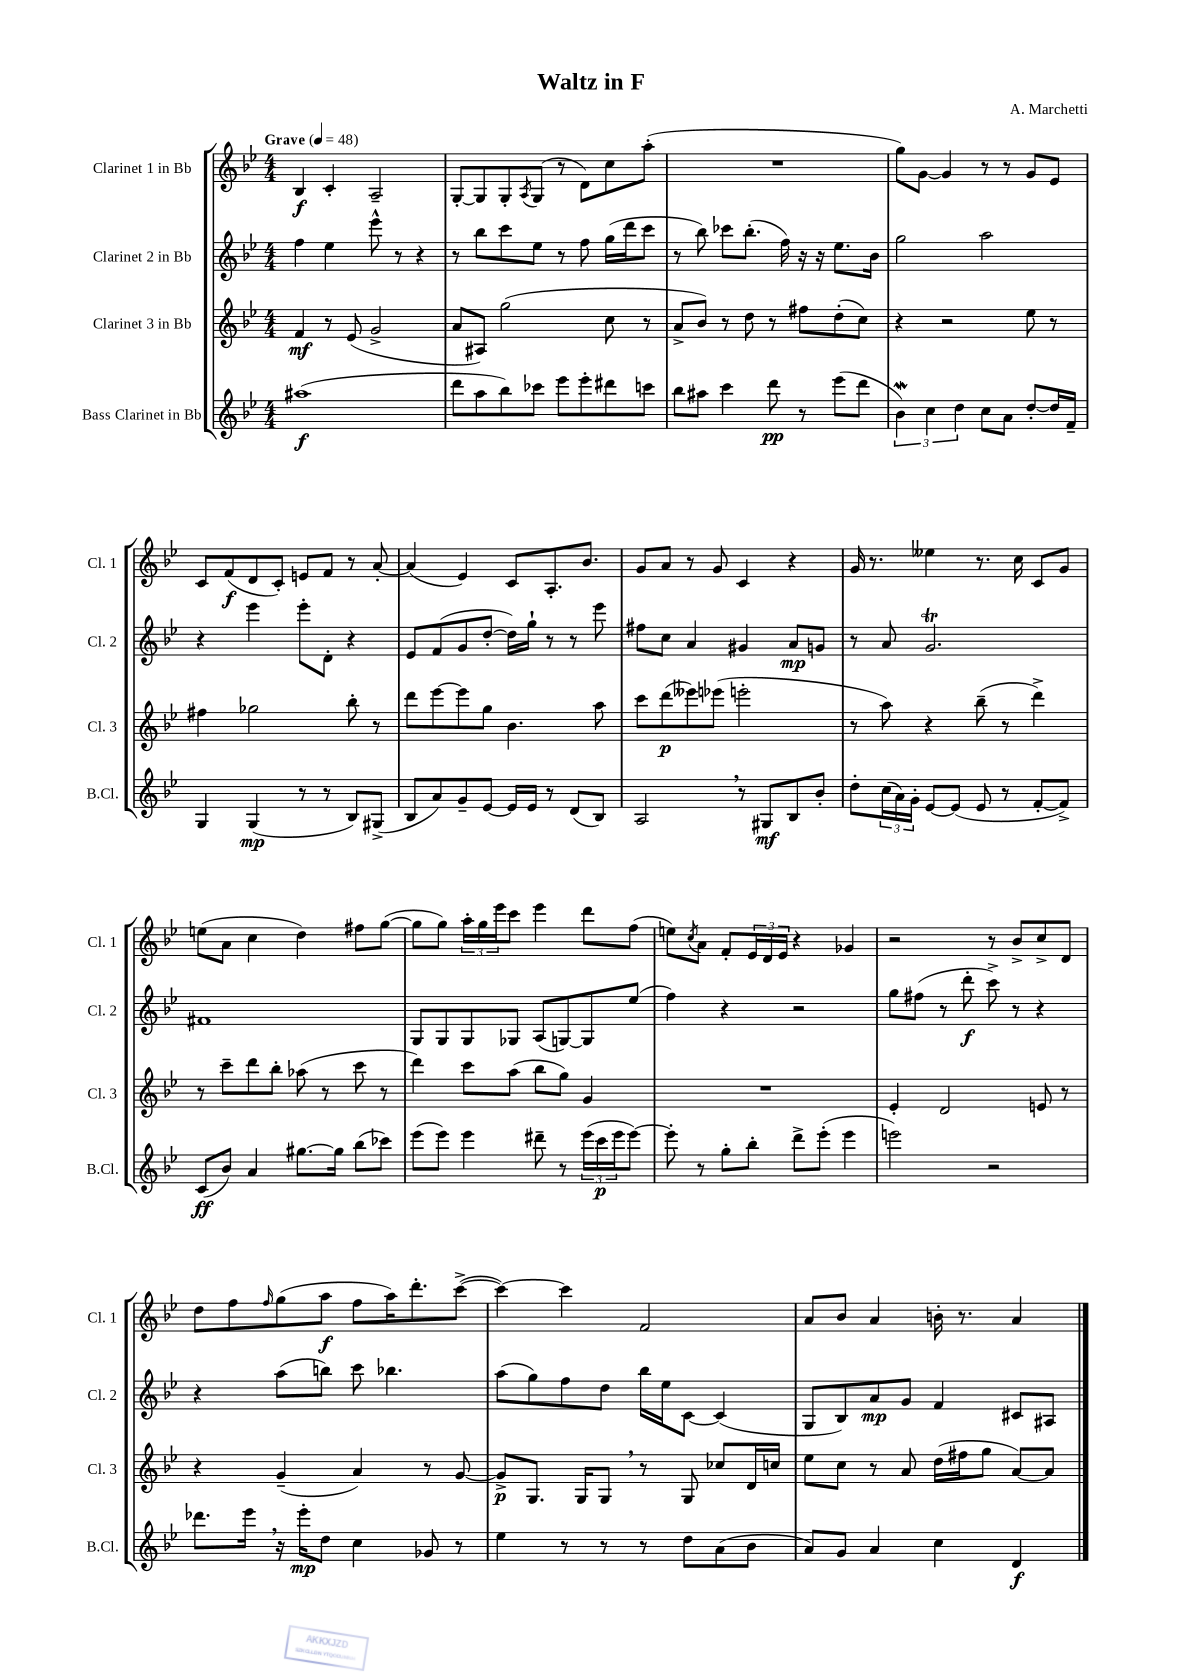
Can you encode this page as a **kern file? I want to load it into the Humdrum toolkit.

**kern	**kern	**kern	**kern
*staff4	*staff3	*staff2	*staff1
*clefG2	*clefG2	*clefG2	*clefG2
*k[b-e-]	*k[b-e-]	*k[b-e-]	*k[b-e-]
*M4/4	*M4/4	*M4/4	*M4/4
*MM48	*MM48	*MM48	*MM48
(1aa#	4f	4ff	4B-
.	8r	4ee-	4c'
.	(8e-	.	.
.	2g^	8eee-^^	2A~
.	.	8r	.
.	.	4r	.
=	=	=	=
8ddd	8a	8r	[8G'
8aa	8A#)	8bb-	8G]
8bb-)	(2gg	8ccc	8G'
.	.	.	8qA
8ccc-	.	8ee-	(8G
8eee-	.	8r	8r
8eee-'	.	8ff	8d)
8ddd#	8cc	(16gg	8cc
.	.	16ddd	.
8ccc	8r	8ccc	(8aa'
=	=	=	=
8bb-	8a^	8r	1r
8aa#	8b-)	8bb-)	.
4ccc	8r	8ccc-	.
.	8dd	(8.bb-'	.
8ddd	8r	.	.
.	.	16ff)	.
8r	8ff#	16r	.
.	.	16r	.
(8eee-	(8dd'	8.ee-	.
8ddd	8cc)	.	.
.	.	16b-	.
=	=	=	=
6b-)	4r	2gg	8gg)
.	.	.	[8g
6cc	.	.	.
.	2r	.	4g]
6dd	.	.	.
8cc	.	2aa	8r
8a	.	.	8r
[8dd'	8ee-	.	8g
16dd]	8r	.	8e-
16f~	.	.	.
=	=	=	=
4G	4ff#	4r	8c
.	.	.	(8f
(4G	2gg-	4eee-	8d
.	.	.	8c')
8r	.	8eee-'	8e
8r	.	8d'	8f
8B-)	8bb-'	4r	8r
(8G#^	8r	.	[8a'
=	=	=	=
8B-	8ddd	8e-	(4a]
8a)	[8eee-	(8f	.
8g~	8eee-]	8g	4e-)
[8e-	8gg	[8dd'	.
16e-]	4.b-	16dd])	8c
16e-	.	16gg`	.
8r	.	8r	8.A'
(8d	.	8r	.
.	.	.	8.b-
8B-)	8aa	8eee-	.
=	=	=	=
2A	8ccc	8ff#	8g
.	(8ddd	8cc	8a
.	8eee--)	4a	8r
.	(8eee-	.	8g
8r	2eee'	4g#	4c
8G#	.	.	.
8B-	.	8a	4r
8b-'	.	8g	.
=	=	=	=
8dd'	8r	8r	16g
.	.	.	8.r
(24cc	8aa)	8a	.
24a)	.	.	.
24g'	.	.	.
[8e-	4r	2.g	4ee--
(8e-]	.	.	.
8e-	(8bb-~	.	8.r
8r	8r	.	.
.	.	.	16cc
[8f'	4ddd^)	.	8c
8f^])	.	.	8g
=	=	=	=
(8c	8r	1f#	(8ee
8b-)	8ccc~	.	8a
4a	8ddd	.	4cc
.	8bb-'	.	.
[8.gg#	(8aa-	.	4dd)
.	8r	.	.
16gg#]	.	.	.
(8bb-	8ccc	.	8ff#
8ccc-)	8r	.	([8gg
=	=	=	=
(8eee-	4ddd)	8G	8gg]
8eee-)	.	8G	8gg)
4eee-	8ccc	8G	24aa'
.	.	.	24gg
.	.	.	24eee-
.	(8aa	8G-	8ccc
8ddd#~	8bb-	(8A	4eee-
8r	8gg)	[8G)	.
(24eee-	4g	8G]	8ddd
24ccc	.	.	.
24eee-	.	.	.
[8eee-)	.	(8ee-	(8ff
=	=	=	=
8eee-']	1r	4ff)	8ee)
.	.	.	8qcc
8r	.	.	8a
8gg'	.	4r	8f'
8bb-'	.	.	24e-
.	.	.	24d
.	.	.	24e-
8ddd^	.	2r	4r
(8eee-'	.	.	.
4eee-	.	.	4g-
=	=	=	=
2eee)	4e-'	8gg	2r
.	.	(8ff#	.
.	2d	8r	.
.	.	8ddd'	.
2r	.	8ccc^)	8r
.	.	8r	8b-^
.	8e	4r	8cc^
.	8r	.	8d
=	=	=	=
8.ddd-	4r	4r	8dd
.	.	.	8ff
16eee-	.	.	.
.	.	.	16qqff
16r	(4g~	(8aa	(8gg
16eee-'	.	.	.
8dd	.	8bb)	8aa
4cc	4a)	8ccc	8ff
.	.	4.bb-	16aa)
.	.	.	8.ddd'
8g-	8r	.	.
8r	[8g	.	([8ccc^
=	=	=	=
4ee-	8g^]	(8aa	4ccc_)
.	8.G	8gg)	.
8r	.	8ff	4ccc]
.	16G	.	.
8r	8G	8dd	.
8r	8r	16bb-	2f
.	.	16ee-	.
8dd	8G	[8c	.
(8a	8cc-	(4c]	.
8b-	16d	.	.
.	16cc	.	.
=	=	=	=
8a)	8ee-	8G	8a
8g	8cc	8B-)	8b-
4a	8r	8a	4a
.	8a	8g	.
4cc	(16dd	4f	16b'
.	16ff#	.	8.r
.	8gg	.	.
4d	[8a)	8c#	4a
.	8a]	8A#	.
==	==	==	==
*-	*-	*-	*-
